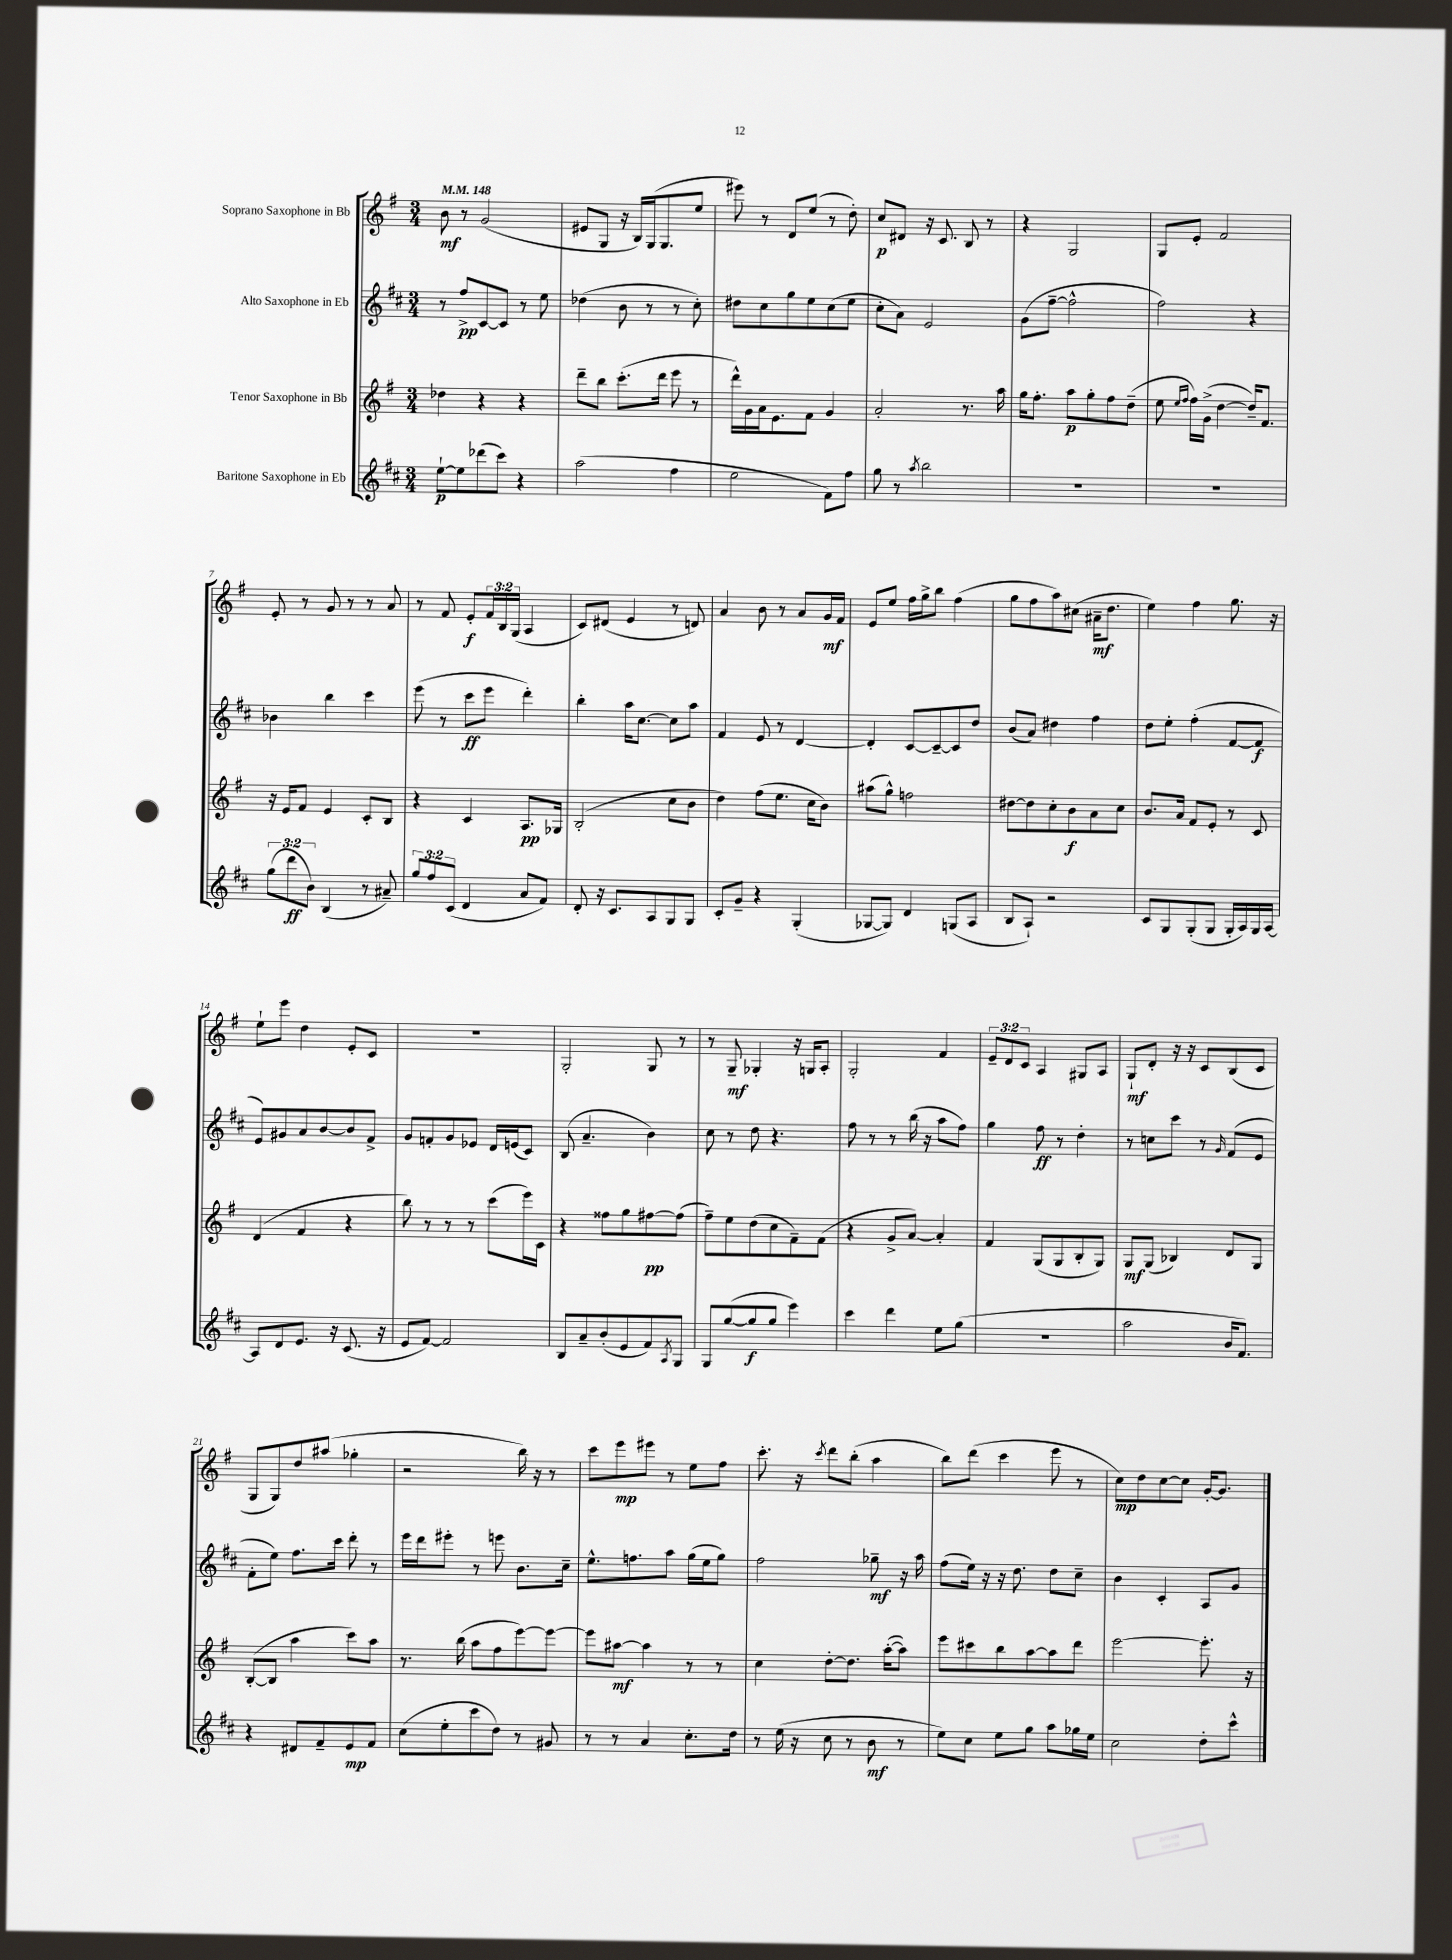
<<
\new StaffGroup <<
\new Staff = "s0" \with { instrumentName = "Soprano Saxophone in Bb" } {
    \clef treble \key g \major \numericTimeSignature \time 3/4 \override Staff.TupletNumber.text = #tuplet-number::calc-fraction-text \tempo 4 = 148
    b'8\mf r8 g'2( |
    eis'8 g8 r16 b16) g16( g8. e''8 |
    eis'''8) r8 d'8 e''8( r8 d''8-.) |
    c''8\p dis'8 r16 c'8. b8 r8 |
    r4 g2 |
    g8 e'8-. fis'2 |
    e'8-. r8 g'8 r8 r8 a'8 |
    r8 fis'8 e'8-.\f \tuplet 3/2 { fis'16 b16 g16( } a4 |
    c'8) dis'8( e'4 r8 d'8) |
    a'4 b'8 r8 a'8 g'16\mf fis'16 |
    e'8 e''8 fis''16 g''16-> b''8 fis''4( |
    g''8 fis''8 a''8) cis''8( ais'16--\mf d''8. |
    e''4) fis''4 g''8. r16 |
    e''8-! e'''8 d''4 e'8-. c'8 |
    R2. |
    g2-. g8 r8 |
    r8 g8--\mf ges4-. r16 g16 a8-. |
    g2-. fis'4 |
    \tuplet 3/2 { e'8-- d'8 c'8 } a4 gis8 a8 |
    g8-!\mf d'8-. r16 r16 c'8 b8( c'8 |
    g8 g8) d''8 ais''8( ges''4-. |
    r2 b''16) r16 r8 |
    c'''8 e'''8\mp eis'''8 r8 e''8 fis''8 |
    c'''8.-. r16 \acciaccatura { c'''8 } d'''8 b''8-.( a''4 |
    b''8) d'''8( c'''4 e'''8 r8 |
    c''8\mp) d''8 c''8~ c''8 g'16~-. g'8. \bar "|." |
}
\new Staff = "s1" \with { instrumentName = "Alto Saxophone in Eb" } {
    \clef treble \key d \major \numericTimeSignature \time 3/4
    r8 fis''8->\pp cis'8~ cis'8 r8 e''8 |
    des''4( b'8 r8 r8 cis''8-.) |
    dis''8 cis''8 g''8 e''8 cis''8( e''8 |
    cis''8-. a'8) e'2 |
    g'8( fis''8~-- fis''2-^ |
    fis''2) r4 |
    bes'4 b''4 cis'''4 |
    e'''8( r8 cis'''8\ff e'''8 d'''4-.) |
    b''4-. a''16 cis''8.~ cis''8 a''8 |
    fis'4 e'8 r8 d'4~ |
    d'4-. cis'8~ cis'8~-- cis'8 d''8 |
    b'8( a'8) dis''4 fis''4 |
    d''8 e''8-. fis''4-.( fis'8~ fis'8\f |
    e'8) gis'8 a'8 b'8~ b'8 fis'8-> |
    g'8 f'8-. g'8 ees'8 d'16 e'16( cis'8) |
    b8( a'4.-- b'4) |
    cis''8 r8 d''8 r4. |
    fis''8 r8 r8 b''16( r16 a''8 fis''8) |
    g''4 fis''8\ff r8 d''4-. |
    r8 c''8 cis'''8 r8 \grace { g'16 } fis'8( e'8 |
    fis'8-. e''8) fis''8. cis'''16 d'''8-. r8 |
    e'''16 d'''16 eis'''8-. r8 e'''8 b'8. cis''16-- |
    e''8.-^ f''8. a''8 g''16( e''16 g''8) |
    fis''2 ges''8--\mf r16 a''16 |
    fis''8( e''16) r16 r16 d''8. d''8 cis''8-- |
    b'4 cis'4-. a8 g'8 \bar "|." |
}
\new Staff = "s2" \with { instrumentName = "Tenor Saxophone in Bb" } {
    \clef treble \key g \major \numericTimeSignature \time 3/4
    des''4 r4 r4 |
    d'''8-- b''8 c'''8.-.( d'''16 e'''8 r8 |
    d'''16-^) g'16 a'16 e'8. fis'8 g'4 |
    a'2-. r8. a''16 |
    g''16 fis''8.-. a''8\p g''8-. fis''8 d''8--( |
    e''8 \grace { e''16 fis''16 } fis''16) g'16->( d''4~ d''16--) fis'8. |
    r16 e'16 fis'8 e'4 c'8-. b8 |
    r4 c'4 a8.\pp ges16 |
    b2-.( c''8 b'8 |
    d''4) fis''8( e''8. c''16 b'8) |
    ais''8( g''8-^) f''2 |
    dis''8~ dis''8 c''8-. b'8\f a'8 c''8 |
    b'8. a'16 fis'8 e'8-. r8 c'8 |
    d'4( fis'4 r4 |
    b''8) r8 r8 r8 c'''8( e'''16) c'16 |
    r4 fisis''8 g''8 fis''8~\pp fis''8( |
    fis''8--) e''8 d''8( c''8 fis'8--) fis'8( |
    r4 g'8-> a'8~) a'4-. |
    fis'4 g8( g8 b8-. g8) |
    g8\mf g8( bes4) d'8 g8 |
    b8~-.( b8 a''4 c'''8) a''8 |
    r8. b''16( a''8 fis''8 e'''8~) e'''8~ |
    e'''8 ais''8~\mf ais''4 r8 r8 |
    c''4 d''8~-. d''8. a''16~-.( a''8) |
    e'''8 cis'''8 b''8 a''8~ a''8 d'''8 |
    e'''2~ e'''8.-. r16 \bar "|." |
}
\new Staff = "s3" \with { instrumentName = "Baritone Saxophone in Eb" } {
    \clef treble \key d \major \numericTimeSignature \time 3/4 \override Staff.TupletNumber.text = #tuplet-number::calc-fraction-text
    e''8~-!\p e''8 des'''8( cis'''8) r4 |
    a''2( fis''4 |
    e''2 fis'8) fis''8 |
    g''8 r8 \acciaccatura { a''8 } b''2 |
    R2. |
    R2. |
    \tuplet 3/2 { g''8( d'''8\ff b'8) } b4( r8 ais'8--) |
    \tuplet 3/2 { g''8 fis''8 cis'8( } d'4 a'8 fis'8) |
    d'8-. r16 cis'8. a8 g8 g8 |
    cis'8-. g'8-- r4 g4-.( |
    ges8~ ges8) d'4 g8( a8 |
    b8 a8-!) r2 |
    cis'8 g8 g8-.( g8 g16-. a16) g16 a16~ |
    a8 d'8 e'8. r16 cis'8.( r16 |
    e'8 fis'8~) fis'2 |
    b8 a'8-- b'8-.( e'8 fis'8) \acciaccatura { a8 } g8 |
    g8 g''8~( g''8\f g''8 e'''4) |
    cis'''4 d'''4 e''8 g''8( |
    R2. |
    a''2 b'16 fis'8.) |
    r4 dis'8 fis'8-- e'8\mp fis'8 |
    cis''8( e''8-. cis'''8 d''8) r8 gis'8 |
    r8 r8 a'4 cis''8.-. d''16 |
    r8 e''16( r16 cis''8 r8 b'8\mf r8 |
    e''8) cis''8 e''8 g''8 a''8 ges''16 e''16 |
    cis''2 d''8-. cis'''8-^ \bar "|." |
}
>>
>>
